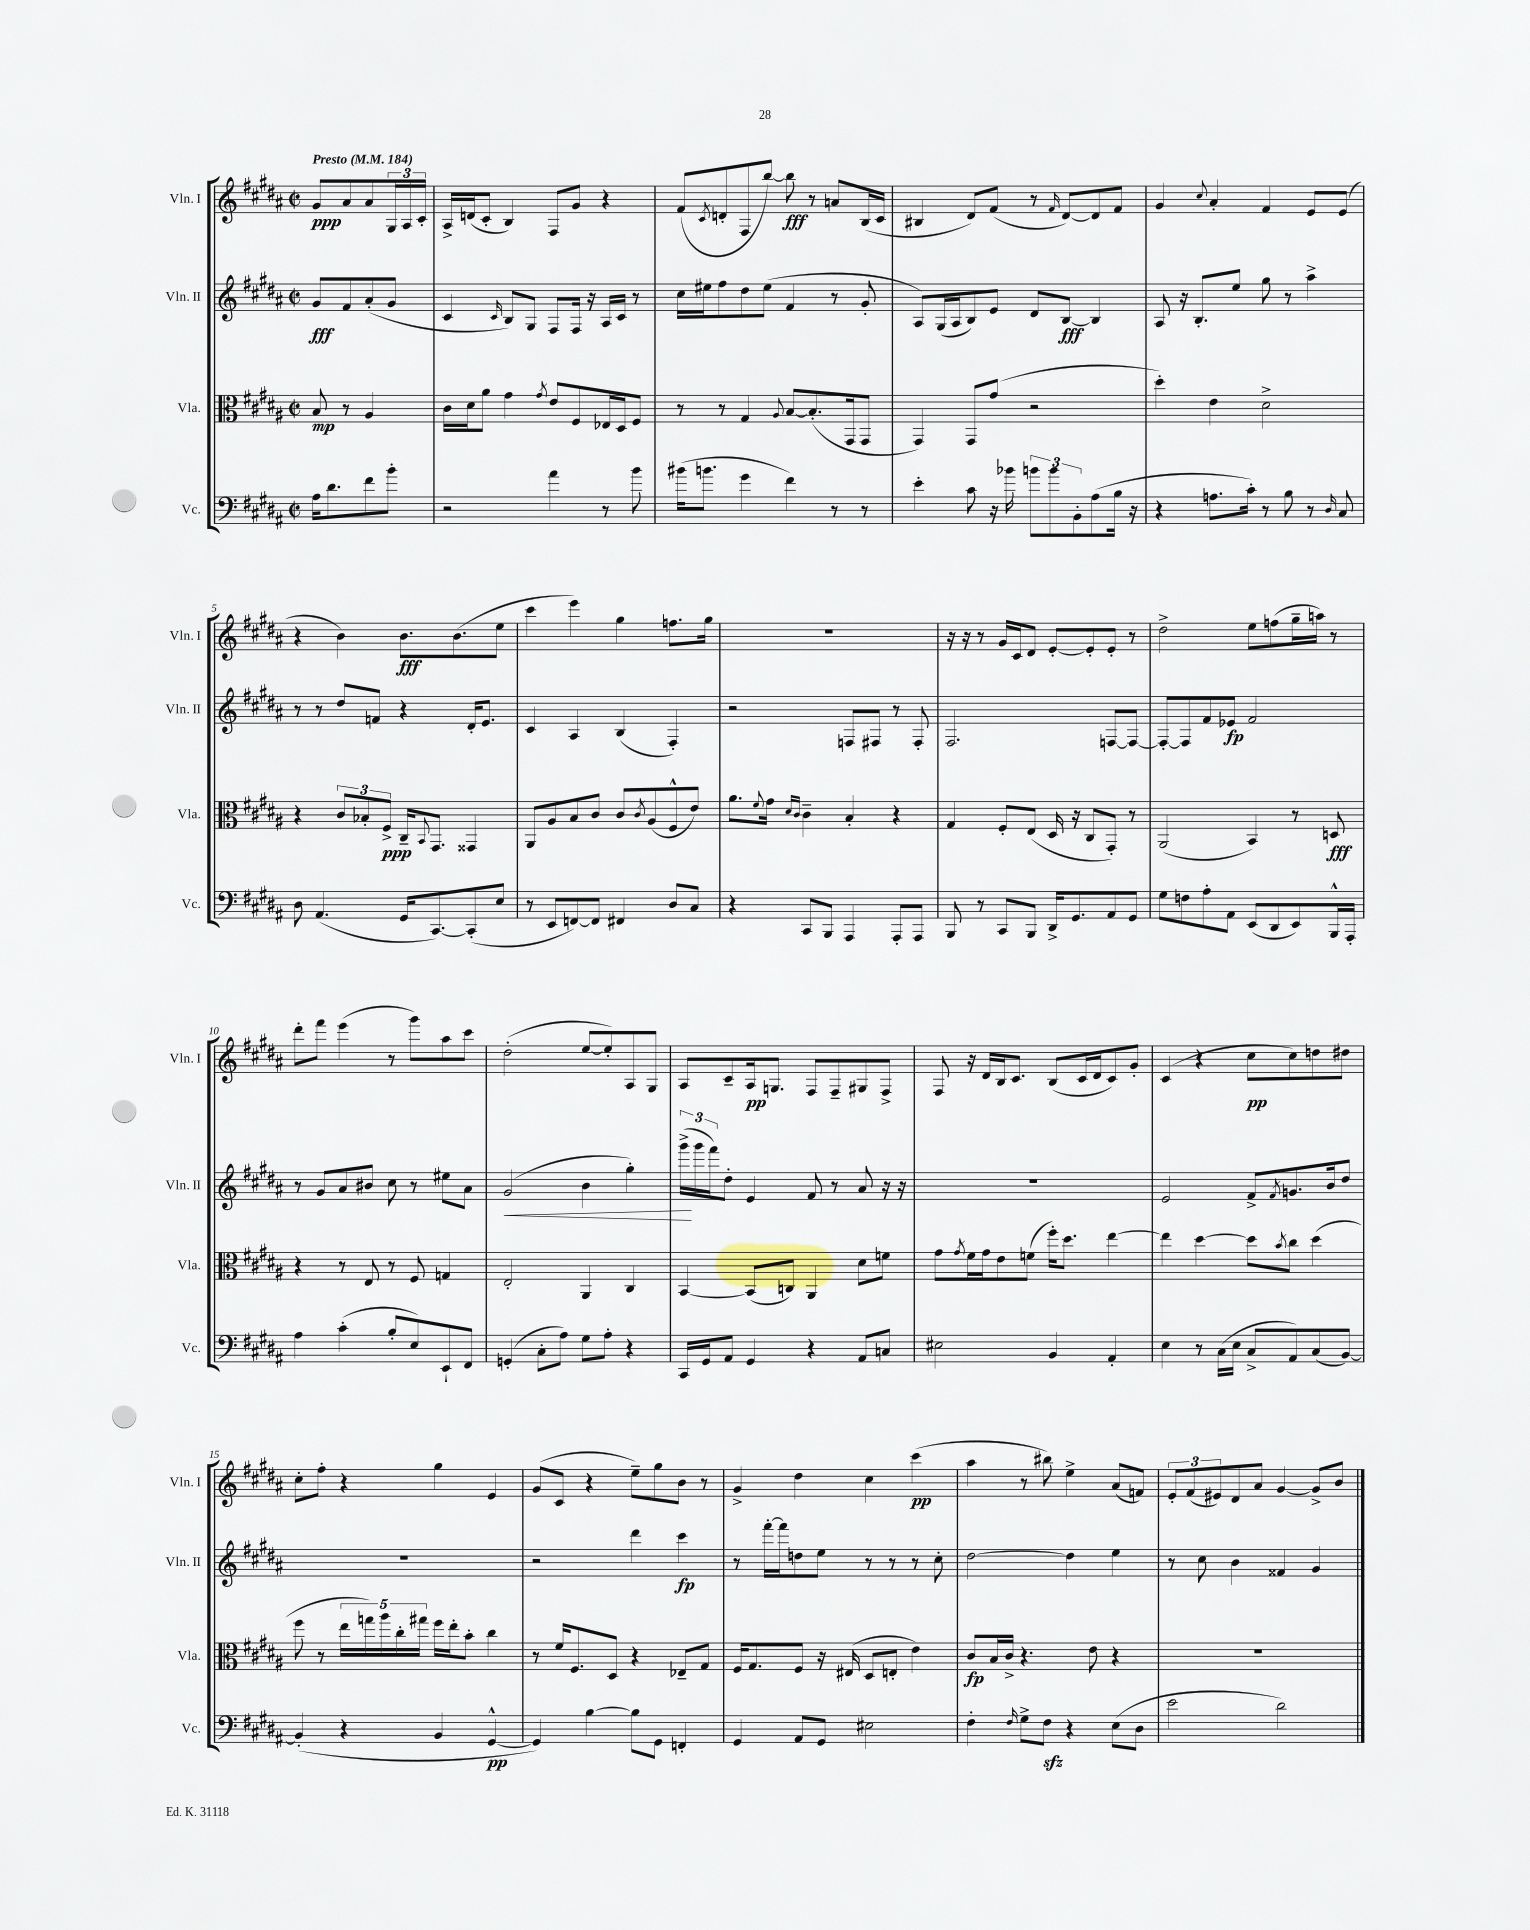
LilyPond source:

<<
\new StaffGroup <<
\new Staff = "s0" \with { instrumentName = "Vln. I" shortInstrumentName = "Vln. I" } {
    \clef treble \key b \major \defaultTimeSignature \time 2/2 \partial 2 \tempo "Presto" 4 = 184
    gis'8\ppp ais'8 ais'8 \tuplet 3/2 { gis16 ais16 cis'16-. } |
    ais16-> d'16( cis'8-. b4) fis8 gis'8 r4 |
    fis'8( \acciaccatura { cis'8 } d'8-. fis8 b''8~) b''8\fff r8 a'8 b16( cis'16 |
    bis4 dis'8) fis'8( r8 \grace { fis'16 } dis'8~) dis'8 fis'8 |
    gis'4 \appoggiatura { cis''8 } ais'4-. fis'4 e'8 e'8( |
    r4 b'4) b'8.\fff b'8.( e''8 |
    cis'''4 e'''4) gis''4 f''8. gis''16 |
    R1 |
    r16 r16 r8 gis'16 cis'16 dis'8 e'8~-. e'8-. e'8-. r8 |
    dis''2-> e''8 f''8( gis''16-- a''16) r8 |
    dis'''8-. fis'''8 e'''4( r8 gis'''8) ais''8 cis'''8 |
    dis''2-.( e''8~ e''8-.) ais8 gis8 |
    ais8 cis'8-- ais16\pp g8. fis8 fis8-- gis8 fis8-> |
    fis8 r16 dis'16 b16 cis'8. b8( cis'16 dis'16 cis'8) gis'8-. |
    cis'4( r4 cis''8\pp cis''8) d''8 dis''8 |
    cis''8-. fis''8-. r4 gis''4 e'4 |
    gis'8( cis'8 r4 e''8--) gis''8 b'8 r8 |
    gis'4-> dis''4 cis''4 cis'''4\pp( |
    ais''4 r8 bis''8) e''4-> ais'8( f'8) |
    \tuplet 3/2 { e'8-. fis'8( eis'8) } dis'8 ais'8 gis'4~ gis'8-> b'8 \bar "|." |
}
\new Staff = "s1" \with { instrumentName = "Vln. II" shortInstrumentName = "Vln. II" } {
    \clef treble \key b \major \defaultTimeSignature \time 2/2 \partial 2
    gis'8\fff fis'8 ais'8-.( gis'8 |
    cis'4 \grace { cis'16 } b8) gis8 fis8 fis16 r16 ais16 cis'16 r8 |
    cis''16 eis''16 fis''8 dis''8 eis''8( fis'4 r8 gis'8-. |
    ais8) gis16( ais16 b8) e'8 dis'8 b8~\fff b4 |
    ais8 r16 b8.-. e''8 gis''8 r8 ais''4-> |
    r8 r8 dis''8 f'8 r4 dis'16-. e'8. |
    cis'4 ais4 b4( fis4-.) |
    r2 f8 fis8 r8 fis8-. |
    fis2. f8~ f8~ |
    f8~-. f8 fis'8 ees'8\fp fis'2 |
    r8 gis'8 ais'8 bis'8 cis''8 r8 eis''8 ais'8 |
    gis'2\<( b'4 gis''4-.) |
    \tuplet 3/2 { gis'''16->\!( gis'''16 fis'''16) } dis''8-. e'4 fis'8 r8 ais'8 r16 r16 |
    R1 |
    e'2 fis'8-> \acciaccatura { fis'8 } g'8. b'16 dis''8 |
    R1 |
    r2 dis'''4 cis'''4\fp |
    r8 fis'''16~-. fis'''16 d''8 e''8 r8 r8 r8 cis''8-. |
    dis''2~ dis''4 e''4 |
    r8 cis''8 b'4 fisis'4 gis'4 \bar "|." |
}
\new Staff = "s2" \with { instrumentName = "Vla." shortInstrumentName = "Vla." } {
    \clef alto \key b \major \defaultTimeSignature \time 2/2 \partial 2
    b8\mp r8 ais4 |
    cis'16 dis'16 ais'8 gis'4 \acciaccatura { gis'8 } e'8 fis8 ees16 dis16 fis8 |
    r8 r8 gis4 \appoggiatura { ais8 } b8~ b8.-.( gis,16 gis,8 |
    gis,4) gis,8 gis'8( r2 |
    dis''4-.) e'4 dis'2-> |
    r4 \tuplet 3/2 { cis'8 bes8-. fis8->\ppp } cis16-- \appoggiatura { b,8 } gis,8. gisis,4 |
    ais,8 ais8 b8 cis'8 cis'8 \acciaccatura { cis'8 } ais8( fis8-^ e'8) |
    ais'8. \appoggiatura { fis'8 } gis'16 \grace { dis'16 cis'16 } cis'4-- b4-. r4 |
    gis4 fis8-. e8( dis16 r16 cis8 gis,8-.) r8 |
    ais,2( b,4) r8 d8\fff |
    r4 r8 e8 r8 fis8 g4 |
    e2-. ais,4 cis4 |
    b,4~ b,8( c8) ais,4 dis'8 f'8 |
    gis'8 \acciaccatura { gis'8 } fis'16 gis'16 e'8 f'8( fis''16-.) dis''8. e''4~ |
    e''4 dis''4~ dis''8 \acciaccatura { b'8 } cis''8 dis''4( |
    fis''8 r8 \tuplet 5/4 { e''16 g''16) ais''16 cis''16-. gis''16 } fis''16 e''16-. b'8-. cis''4 |
    r8 fis'16 fis8. dis8 r4 ees8-- gis8 |
    fis16 gis8. fis8 r16 eis16( dis8 e8-. e'4) |
    cis'8\fp b16 cis'16-> r4. e'8 r4 |
    R1 \bar "|." |
}
\new Staff = "s3" \with { instrumentName = "Vc." shortInstrumentName = "Vc." } {
    \clef bass \key b \major \defaultTimeSignature \time 2/2 \partial 2
    ais16 dis'8. fis'8 b'8-. |
    r2 ais'4 r8 b'8 |
    bis'16( b'8. gis'4 fis'4) r8 r8 |
    e'4-. cis'8 r16 bes'16 \tuplet 3/2 { b'8 b'8 b,8-. } ais8( b16 r16 |
    r4 a8. cis'16-.) r8 b8 r8 \grace { dis16 } cis8 |
    dis8 ais,4.( gis,16 cis,8.~) cis,8-.( e8 |
    r8 e,8 f,8~) f,8 fis,4 dis8 cis8 |
    r4 cis,8 b,,8 ais,,4 ais,,8-. ais,,8 |
    b,,8 r8 cis,8 b,,8 dis,16-> gis,8. ais,8 gis,8 |
    gis8 f8 ais8-. ais,8 e,8( dis,8 e,8) b,,16-^ ais,,16-. |
    ais4 cis'4-.( b8-. e8) e,8-! fis,8 |
    g,4-.( cis8-. ais8) gis8 ais8-. r4 |
    cis,16 gis,16 ais,8 gis,4 r4 ais,8 c8 |
    eis2 b,4 ais,4-. |
    e4 r8 cis16( e16 cis8-> ais,8) cis8( b,8~) |
    b,4-.( r4 b,4 gis,4~-^\pp |
    gis,4) b4~ b8 gis,8 f,4-. |
    gis,4 ais,8 gis,8 eis2 |
    fis4-. \grace { fis16 } gis8-> fis8\sfz r4 e8( dis8 |
    e'2 dis'2) \bar "|." |
}
>>
>>
